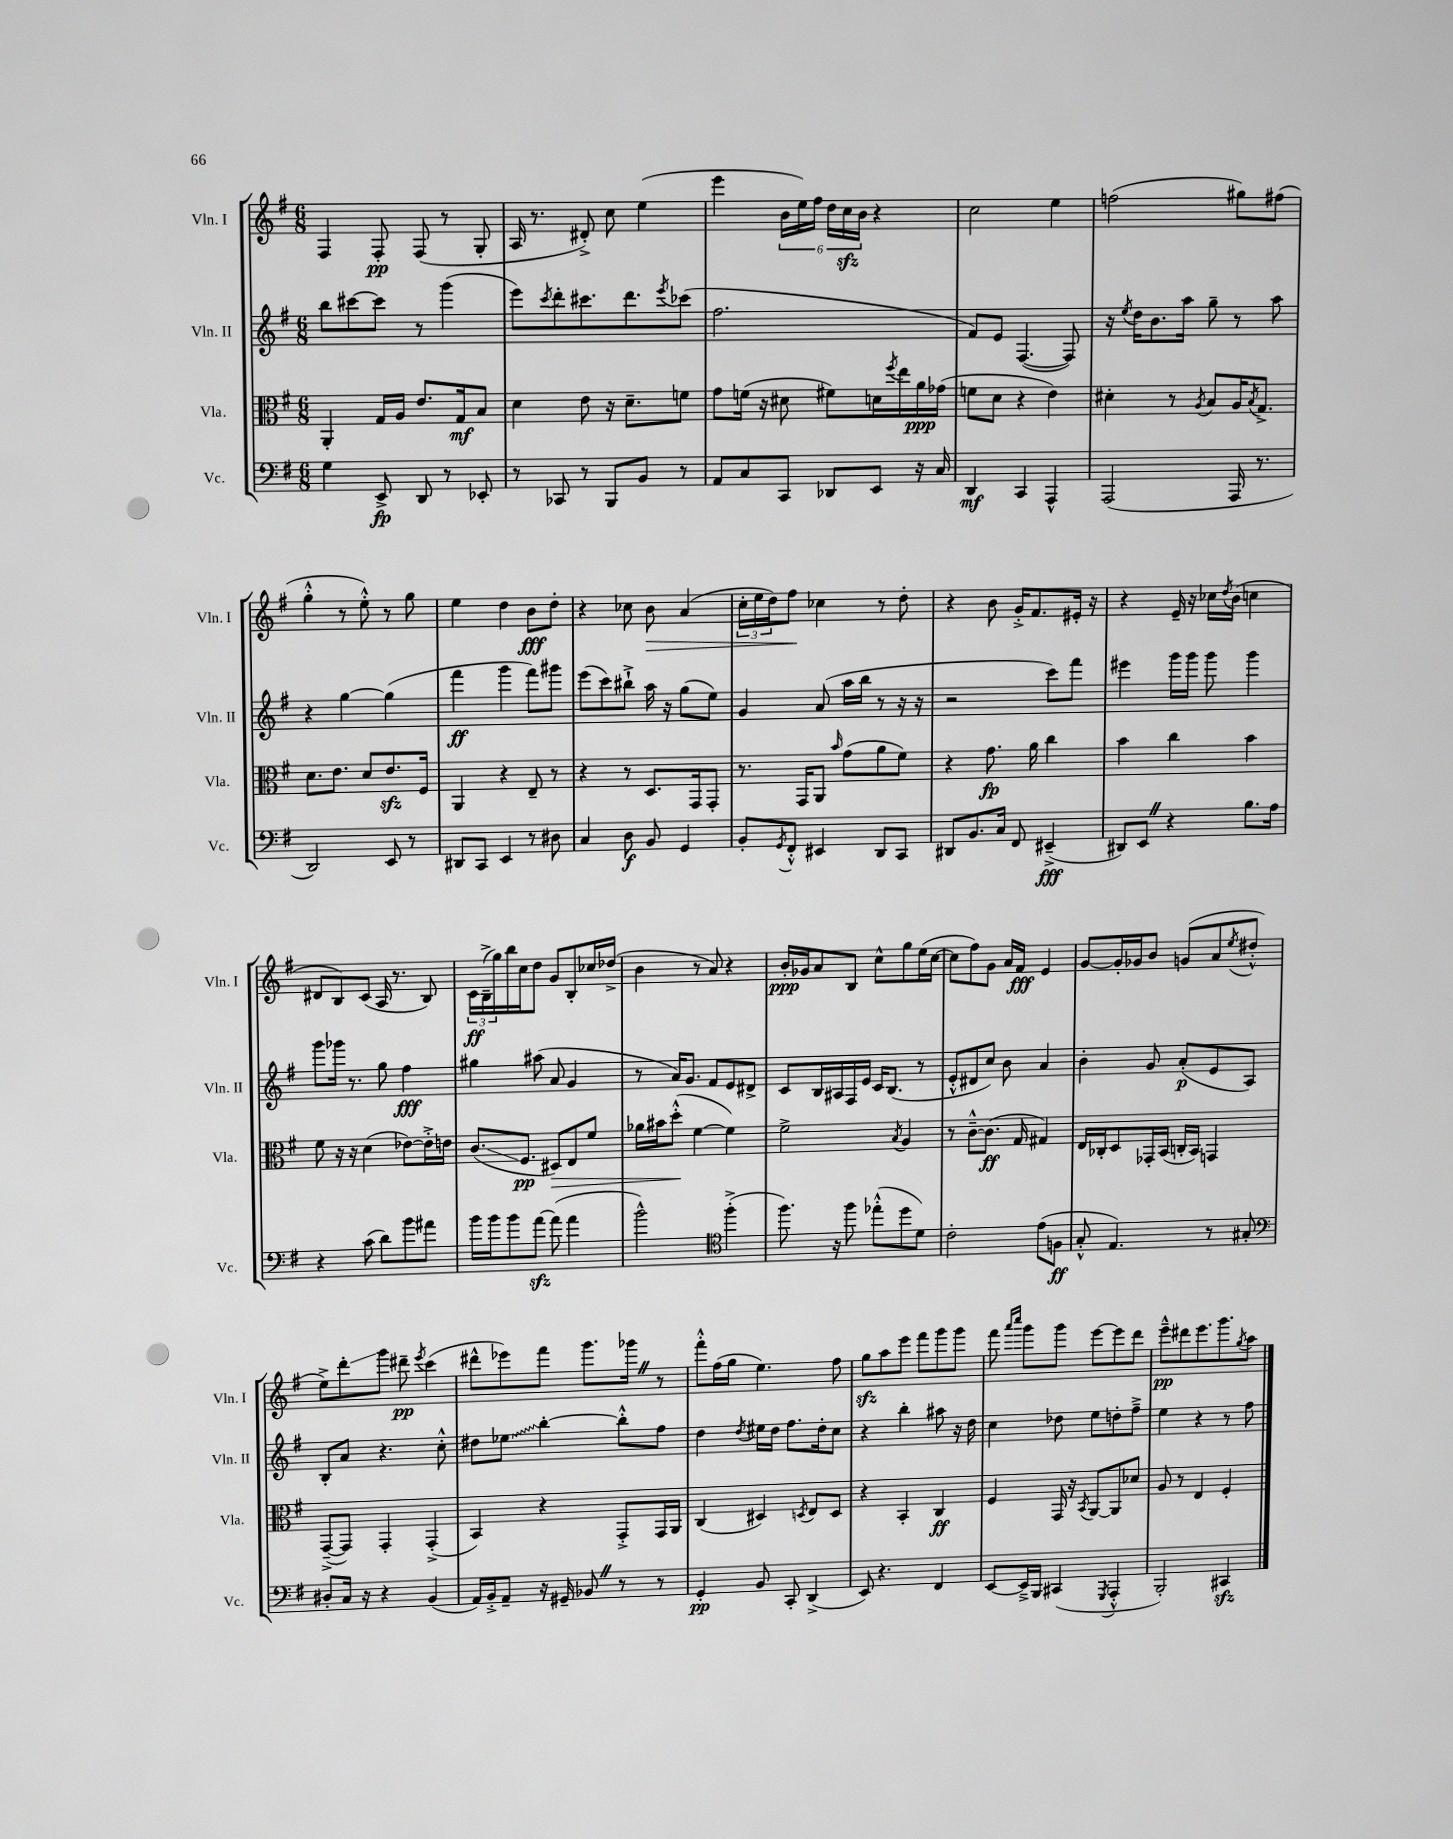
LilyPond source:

<<
\new StaffGroup <<
\new Staff = "s0" \with { instrumentName = "Vln. I" shortInstrumentName = "Vln. I" } {
    \clef treble \key g \major \numericTimeSignature \time 6/8
    fis4 fis8-.\pp fis8( r8 g8-. |
    a16 r8. dis'8-.->) c''8 e''4( |
    e'''4 \tuplet 6/4 { b'16 e''16) fis''16 d''16 c''16\sfz b'16 } r4 |
    c''2 e''4 |
    f''2( gis''8) fis''8( |
    g''4-.-^ r8 e''8-.-^) r8 g''8 |
    e''4 d''4 b'8\fff d''8-. |
    r4 ces''8 b'8\> a'4( |
    \tuplet 3/2 { c''16-. e''16 d''16) } fis''8\! ces''4 r8 d''8-. |
    r4 b'8 g'16-.-> fis'8. eis'16-. r16 |
    r4 e'16-- r16 ces''16 \acciaccatura { d''8 } b'16( c''4 |
    dis'8 b8) c'8( a16 r8. b8) |
    \tuplet 3/2 { c'16\ff b16--->( g''16) } b''16 c''16 d''8 g'8 b8-. ces''16 des''16->( |
    b'4 r8 a'8) r4 |
    b'16-.\ppp ges'16 a'8 b8 c''8-^ g''8 e''16( c''16~ |
    c''8 fis''8) g'8 a'16 fis'16\fff e'4 |
    g'8~ g'16-. ges'16 b'8 g'8( a'8 \acciaccatura { e''8 } dis''8-.-^ |
    e''8->) d'''8-.\glissando g'''8 dis'''8--\pp \acciaccatura { e'''8 } c'''4( |
    dis'''8-^ ees'''8) fis'''8 g'''8. ges'''16 \once \override BreathingSign.text = \markup { \musicglyph "scripts.caesura.straight" } \breathe r8 |
    fis'''8-.-^ fis''16( g''16 e''4.) fis''8 |
    g''8\sfz a''8 e'''8 fis'''8 g'''8 g'''8 |
    fis'''8 \grace { a'''16 c''''16 } g'''8 g'''8 e'''8~ e'''8 d'''8 |
    e'''8---^\pp dis'''8 e'''8. g'''8. \acciaccatura { g''8 } a''8 \bar "|." |
}
\new Staff = "s1" \with { instrumentName = "Vln. II" shortInstrumentName = "Vln. II" } {
    \clef treble \key g \major \numericTimeSignature \time 6/8
    b''8 cis'''8~ cis'''8 r8 g'''4( |
    e'''8) \acciaccatura { c'''8 } d'''8-. cis'''8. d'''8. \acciaccatura { e'''8 } ces'''8( |
    fis''2. |
    fis'8) e'8 fis4.~( fis8) |
    r16 \acciaccatura { e''8 } d''16 b'8. a''16 g''8-- r8 a''8 |
    r4 g''4~ g''4( |
    fis'''4\ff g'''4 fis'''8) gis'''8 |
    e'''8( c'''8) bis''8-!-> a''16 r16 g''8( e''8) |
    g'4 a'8( a''16 b''16 r8 r16 r16 |
    r2 c'''8) fis'''8 |
    eis'''4 g'''16 g'''16 g'''8 g'''4 |
    g'''8 ges'''16 r8. g''8 fis''4\fff |
    gis''4 ais''8( a'8 g'4 |
    r8 a'16) g'8. fis'8 e'8 dis'8-> |
    c'8 b16 ais16 fis16 e'16 c'16 b8.( r8 |
    e'8-.-^ dis'8 c''8) b'8 a'4 |
    b'4-. g'8 a'8-.\p( e'8 a8) |
    b8-. a'8 r4. c''8-.-^ |
    dis''8 \once \override Glissando.style = #'zigzag ees''8\glissando b''4~-. b''8-.-^ fis''8 |
    d''4 \acciaccatura { d''8 } eis''16 d''16 fis''8. d''16-. c''8 |
    r4 b''4-. ais''8 r16 d''16 |
    c''4 des''8 e''8 d''8-. fis''8---> |
    e''4 r4 r8 fis''8 \bar "|." |
}
\new Staff = "s2" \with { instrumentName = "Vla." shortInstrumentName = "Vla." } {
    \clef alto \key g \major \numericTimeSignature \time 6/8
    a,4-. g16 a16 e'8. g16\mf b8 |
    d'4 e'8 r16 d'8.-- f'8 |
    g'8 f'16( r16 dis'8 fis'8) d'16 \acciaccatura { fis''8 } e''16 a'16\ppp ges'16( |
    f'8 d'8 r4 e'4) |
    dis'4-. r8 \acciaccatura { a8 } b8 a16 \acciaccatura { b8 } g8.-> |
    d'8. e'8. d'8 e'8.\sfz fis16 |
    a,4 r4 e8-- r8 |
    r4 r8 d8. g,16 g,8-. |
    r8. g,16 a,8 \grace { b'16 } g'8( a'8 fis'8) |
    r4 g'8.\fp a'16 c''4 |
    b'4 c''4 b'4 |
    fis'8 r16 r16 d'4( ees'8~) ees'16-.-> e'16 |
    c'8.\glissando( fis8.\pp dis8\>) e8 fis'8 |
    aes'16 bis'16 d''8-.-^\!( fis'4~ fis'4) |
    fis'2-> \acciaccatura { b8 } a4 |
    r8 c'8~---^ c'8.\ff( g16 gis4) |
    e16 ces16-. d8 ges,16-. b,16( c16-. b,16) g,4 |
    g,8~--->( g,8) g,4-. g,4-.->( |
    b,4) r4 g,8-.-> g,16 a,16 |
    c4( dis4) \acciaccatura { d8 } e8 d8 |
    r4 b,4-. c4\ff |
    fis4 g,16 r16 \acciaccatura { b,8 } a,8~ a,8 des'8 |
    a8 r8 e4 fis4-. \bar "|." |
}
\new Staff = "s3" \with { instrumentName = "Vc." shortInstrumentName = "Vc." } {
    \clef bass \key g \major \numericTimeSignature \time 6/8
    g4 e,8->\fp d,8 r8 ees,8-. |
    r8 ces,8 r8 b,,8 b,8 r8 |
    a,8 c8 c,8 des,8 e,8 r16 c16 |
    d,4\mf c,4 a,,4-^ |
    a,,2( a,,16 r8. |
    d,2) e,8 r8 |
    dis,8 c,8 e,4 r8 dis8 |
    c4 d8\f b,8 g,4 |
    b,8-. \acciaccatura { g,8 } fis,8-.-^ eis,4 d,8 c,8 |
    dis,8 b,8. c16 fis,8 eis,4--->\fff( |
    dis,8) e,8 \once \override BreathingSign.text = \markup { \musicglyph "scripts.caesura.straight" } \breathe r4 b8. a16 |
    r4 c'8( d'8) b'8 ais'8 |
    b'16 b'16 b'8 a'8~\sfz a'8( a'4 |
    b'2-^) \clef tenor fis''4-.->( |
    fis''8.) r16 fis''8 ees''8-.-^( d''8 d'8) |
    c'2-. e'8( f8\ff |
    g8-.-^ e4.) r8 gis8-. |
    \clef bass dis8-. c16 r16 r4 b,4( |
    a,16) b,16-.-> a,8-- r16 gis,16-- bes,8 \once \override BreathingSign.text = \markup { \musicglyph "scripts.caesura.straight" } \breathe r8 r8 |
    g,4-.\pp b,8 c,8-. d,4->( |
    e,8) r4. fis,4 |
    e,8~ e,16---> b,,16 cis,4( \acciaccatura { g,,8 } a,,4-.-^ |
    b,,2-.) cis,4\sfz \bar "|." |
}
>>
>>
\layout { \context { \Score \remove "Bar_number_engraver" } }
